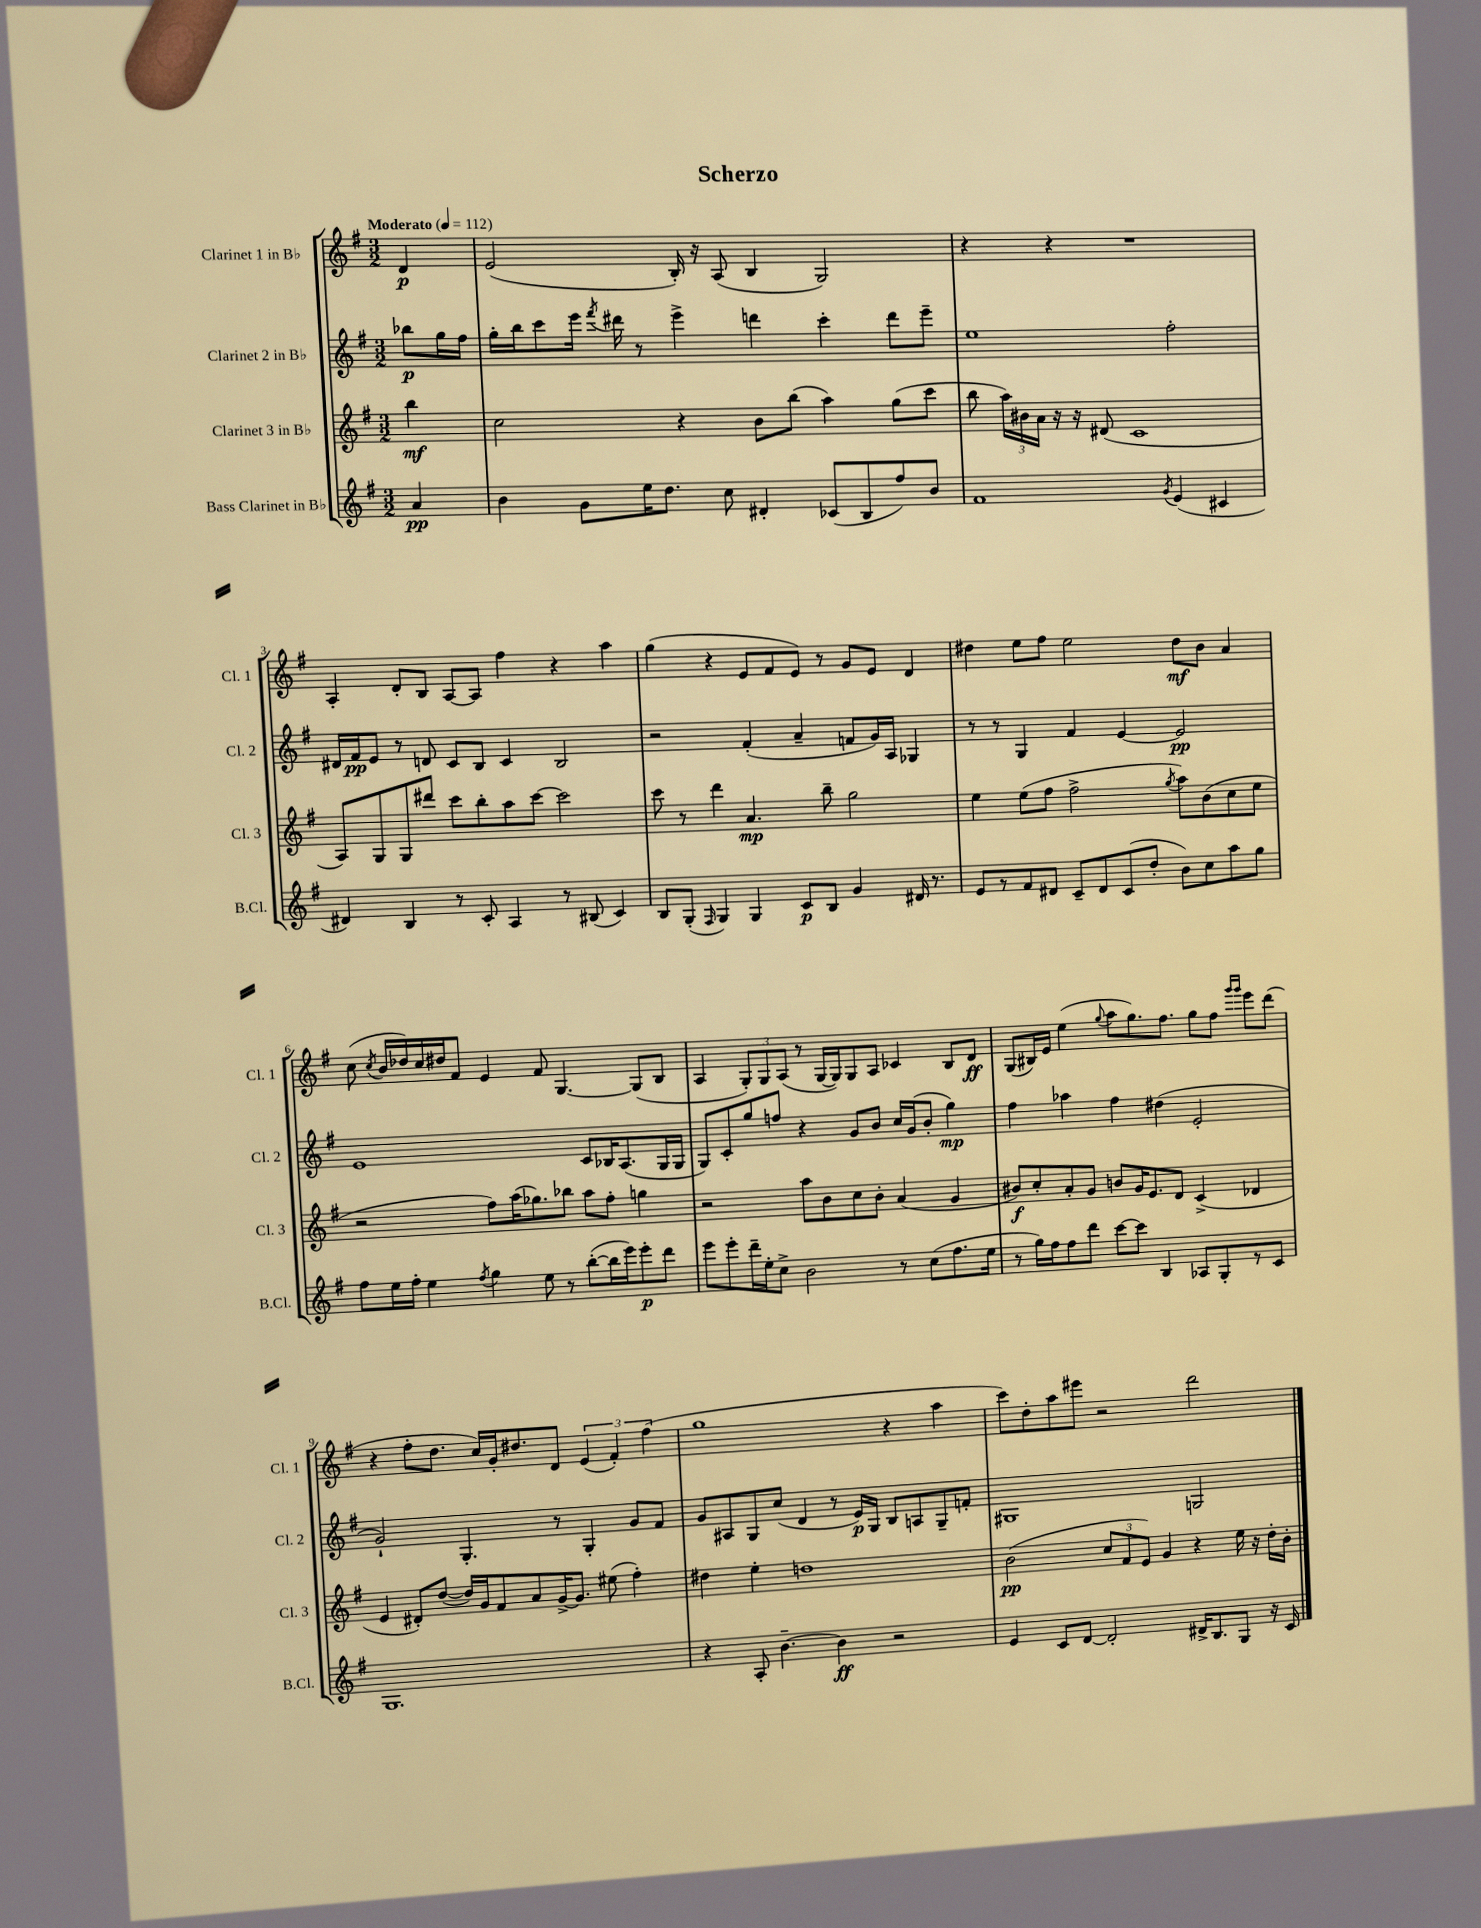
\header { title = "Scherzo" }
<<
\new StaffGroup <<
\new Staff = "s0" \with { instrumentName = "Clarinet 1 in Bb" shortInstrumentName = "Cl. 1" } {
    \clef treble \key g \major \numericTimeSignature \time 3/2 \partial 4 \tempo "Moderato" 4 = 112
    \autoBeamOff d'4\p |
    e'2( b16-.) r16 a8( b4 g2) |
    r4 r4 r1 |
    a4-. d'8[-. b8] a8[~ a8] fis''4 r4 a''4 |
    g''4( r4 e'8[ fis'8 e'8]) r8 g'8[ e'8] d'4 |
    dis''4 e''8[ fis''8] e''2 dis''8[\mf b'8] a'4 |
    c''8( \acciaccatura { c''8 } b'16[ des''16) c''16 dis''16 fis'8] e'4 fis'8 g4.~ g8[( b8] |
    a4 \tuplet 3/2 { g8[-.) g8 a8]( } r8 g16[~ g16) g8 a8] ces'4 b8[ d'8]\ff |
    g8[( bis16) e'16] e''4( \appoggiatura { g''8 } a''8[ g''8.) fis''8.] g''8[ fis''8] \grace { g'''16[ g'''16] } e'''8[ d'''8]( |
    r4 fis''8[-. d''8.] c''16[) g'16-. dis''8. d'8] \tuplet 3/2 { e'4( fis'4-.) fis''4( } |
    g''1 r4 a''4 |
    c'''8[) d''8-. a''8 eis'''8] r2 d'''2 \bar "|." |
}
\new Staff = "s1" \with { instrumentName = "Clarinet 2 in Bb" shortInstrumentName = "Cl. 2" } {
    \clef treble \key g \major \numericTimeSignature \time 3/2 \partial 4
    \autoBeamOff bes''8[\p g''16 fis''16] |
    g''16[-. b''16 c'''8 e'''16] \acciaccatura { fis'''8 } dis'''16 r8 e'''4-> d'''4 c'''4-. d'''8[ e'''8]-- |
    e''1 fis''2-. |
    dis'16[ fis'16\pp e'8] r8 d'8 c'8[ b8] c'4 b2 |
    r2 fis'4-.( a'4-- f'8[ g'16) a16] ges4 |
    r8 r8 g4 fis'4 e'4~ e'2\pp |
    e'1 c'8[ bes16 a8.( g16 g16] |
    g8[) c'8-. g''8 f''8] r4 g'8[ b'8] c''16[ g'16( b'8]-. g''4\mp) |
    fis''4 aes''4 fis''4 dis''4( e'2-. |
    g'2-!) g4.-. r8 g4-. g'8[ fis'8] |
    g'8[ ais8 g8 c''8]( d'4 r8 e'16[\p) g16] b8[ a8 g8-- f'8]-. |
    gis1 g2 \bar "|." |
}
\new Staff = "s2" \with { instrumentName = "Clarinet 3 in Bb" shortInstrumentName = "Cl. 3" } {
    \clef treble \key g \major \numericTimeSignature \time 3/2 \partial 4
    \autoBeamOff b''4\mf |
    c''2 r4 b'8[ b''8]( a''4) g''8[( c'''8] |
    b''8 \tuplet 3/2 { a''16[) bis'16 a'16] } r16 r16 dis'8( c'1 |
    a8[) g8 g8 dis'''8] c'''8[ b''8-. a''8 c'''8]~ c'''2 |
    c'''8 r8 d'''4 a'4.\mp b''8-- g''2 |
    e''4 e''8[( fis''8] fis''2-> \acciaccatura { g''8 } a''8[) b'8( c''8 e''8] |
    r2 fis''8[) a''16( ges''8.) bes''8] a''8[ fis''8]-. g''4 |
    r2 a''8[ b'8 c''8 b'8]-. a'4( g'4 |
    bis'8[\f) c''8-. a'8-. g'8] b'8[ g'16 e'8. d'8] c'4->( des'4 |
    e'4 dis'8[-.) d''8]~( d''16[) g'16 fis'8 a'8 g'16~-> g'8.] eis''8( fis''4-.) |
    dis''4 e''4-. d''1 |
    b'2\pp( \tuplet 3/2 { c''8[ fis'8 e'8]) } g'4 r4 e''16 r16 d''16[-. b'16]-. \bar "|." |
}
\new Staff = "s3" \with { instrumentName = "Bass Clarinet in Bb" shortInstrumentName = "B.Cl." } {
    \clef treble \key g \major \numericTimeSignature \time 3/2 \partial 4
    \autoBeamOff a'4\pp |
    b'4 g'8[ e''16 d''8.] c''8 dis'4-. ces'8[( b8 fis''8) b'8] |
    fis'1 \acciaccatura { g'8 } e'4( cis'4 |
    dis'4) b4 r8 c'8-. a4 r8 bis8( c'4) |
    b8[ g8]-.( \grace { fis16 } g4) g4 c'8[\p b8] g'4 dis'16 r8. |
    e'8[ r8 fis'8 dis'8] c'8[-- dis'8 c'8( d''8]-. b'8[) c''8 a''8 g''8] |
    fis''8[ e''16 fis''16]-. e''4 \acciaccatura { fis''8 } g''4 e''8 r8 b''8[~-.( b''16 e'''16) e'''8-.\p d'''8] |
    e'''8[ e'''8-. d'''16-- e''16-. c''8]-> b'2 r8 c''8[( fis''8. e''16] |
    r8 g''16[) fis''16 fis''8 d'''8] c'''8[~ c'''8] b4 aes8[ g8-. r8 c'8] |
    g1. |
    r4 a8-. b'4.~-- b'4\ff r2 |
    e'4 c'8[ d'8]~ d'2-. dis'16[-> b8. g8] r16 c'16 \bar "|." |
}
>>
>>
